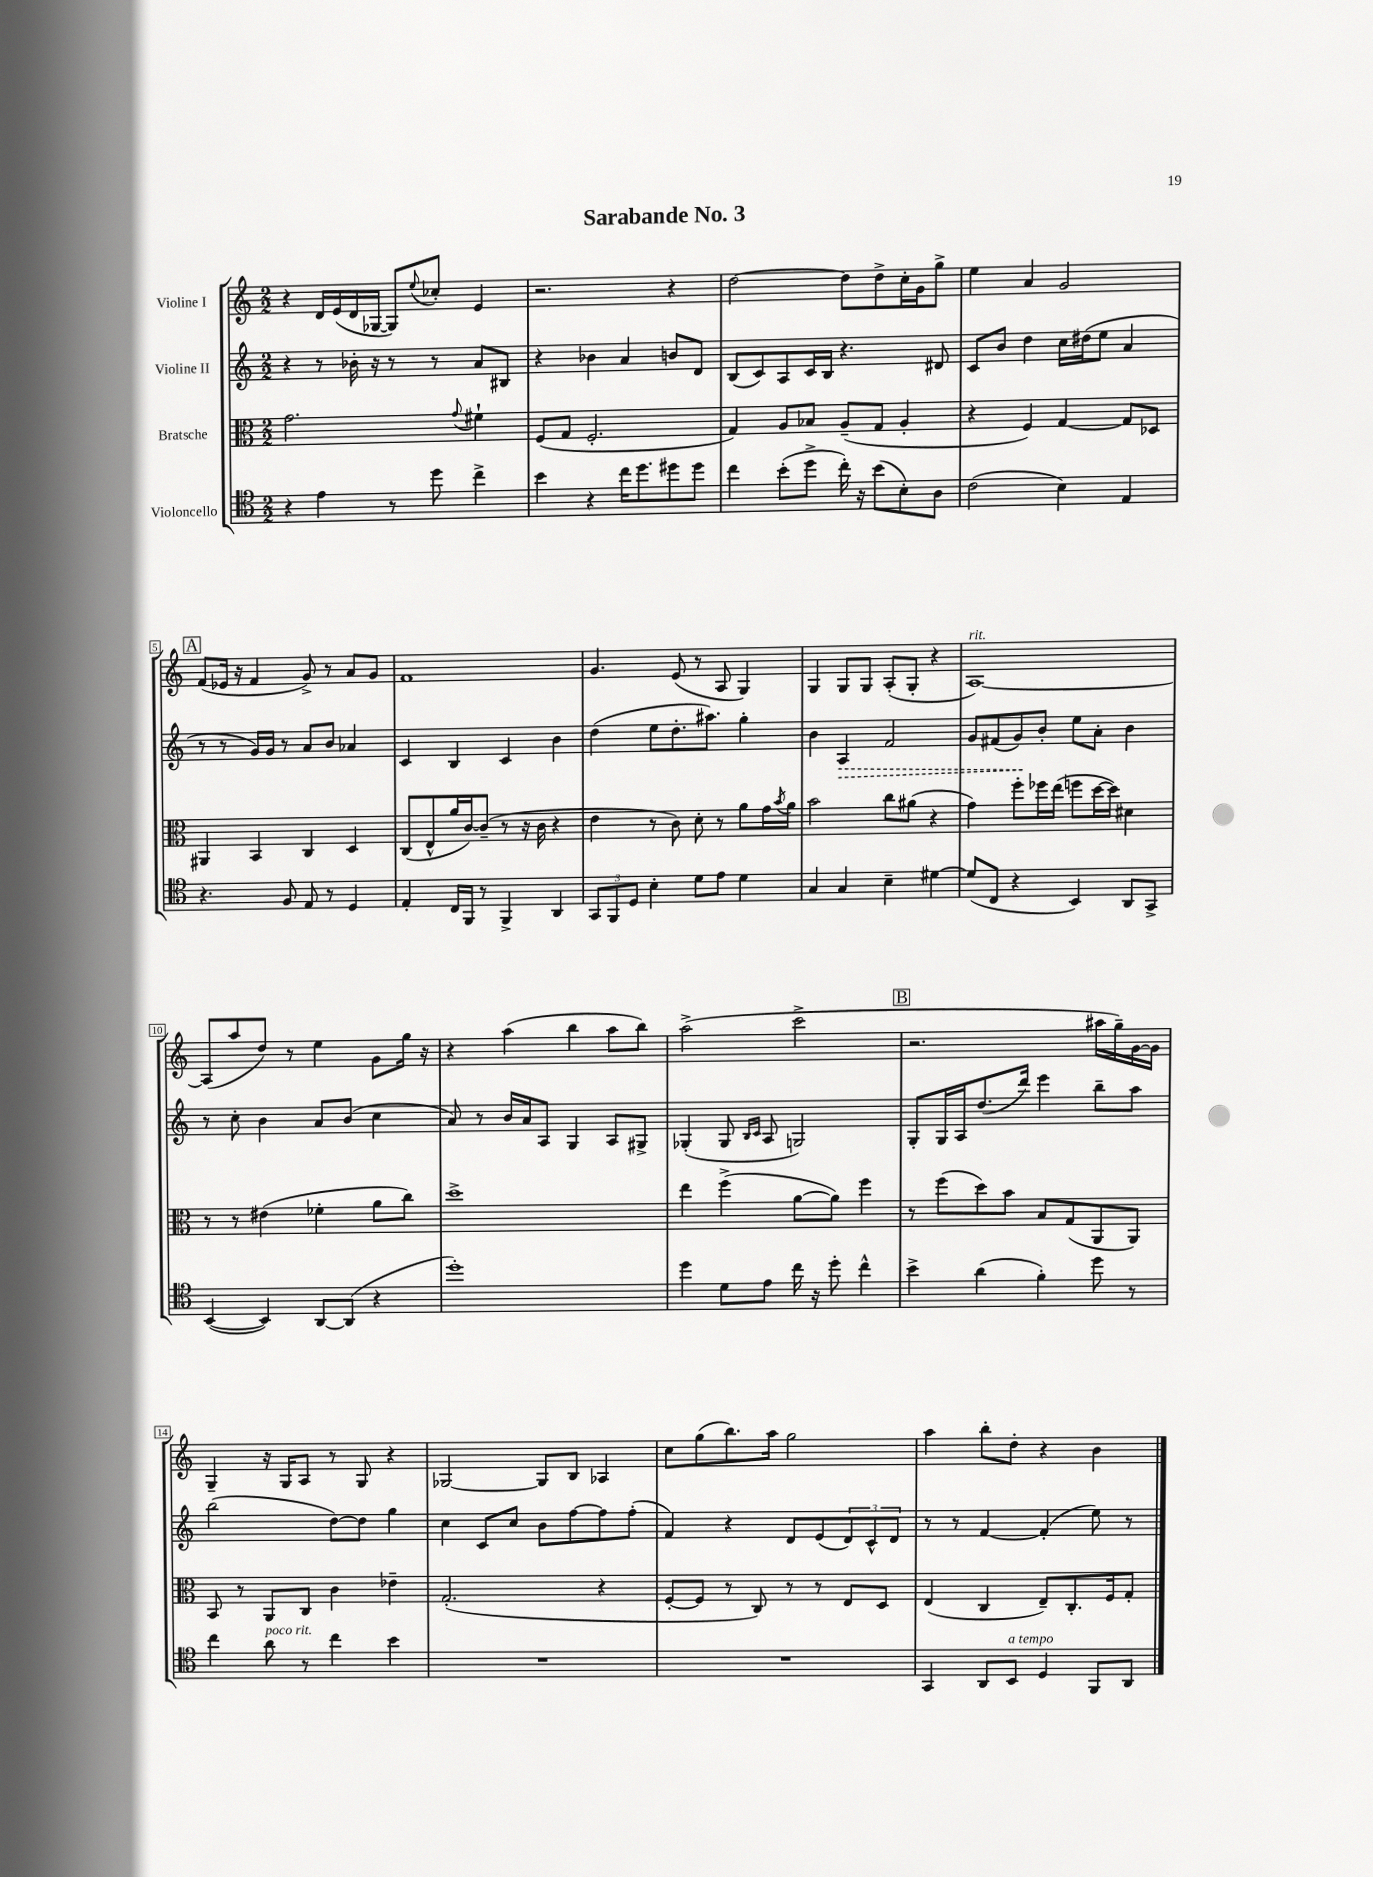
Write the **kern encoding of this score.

**kern	**kern	**kern	**kern
*staff4	*staff3	*staff2	*staff1
*clefC4	*clefC3	*clefG2	*clefG2
*k[]	*k[]	*k[]	*k[]
*M2/2	*M2/2	*M2/2	*M2/2
4r	2.g	4r	4r
4e	.	8r	16d
.	.	.	(16e
.	.	16b-'	16d
.	.	16r	[16G-
8r	.	8r	8G-])
.	.	.	8qqee
8dd	.	8r	8cc-'
.	8qqg	.	.
4cc^	4f#`	8a	4e
.	.	8B#	.
=	=	=	=
4b	(8F	4r	2.r
.	8G	.	.
4r	2.F'	4b-	.
16cc	.	4a	.
8.dd	.	.	.
8dd#	.	8b	4r
8dd#	.	8d	.
=	=	=	=
4cc	4G)	(8B	[2dd
.	.	8c)	.
(8b'	8A	8A	.
8dd^	8B-	16c	.
.	.	16B	.
16cc')	(8A~	4.r	8dd]
16r	.	.	.
(8b	8G	.	8dd^
8B')	4A'	.	16cc'
.	.	.	16g
8A	.	8d#	8gg^
=	=	=	=
(2c	4r	8c	4ee
.	.	8b	.
.	4F)	4dd	4a
4B)	[4G	16cc	2g
.	.	(16dd#	.
.	.	8ee	.
4E	8G]	4a	.
.	8D-	.	.
=	=	=	=
4.r	4AA#	8r	(8f
.	.	8r	16e-
.	.	.	16r
.	4BB	16g)	4f
.	.	16g	.
8F	.	8r	.
8E	4C	8a	8g^)
8r	.	8b	8r
4D	4D	4a-	8a
.	.	.	8g
=	=	=	=
4E'	(8C	4c	1f
.	8E^^	.	.
16C	16a	4B	.
16FF	[16c)	.	.
8r	(8c~]	.	.
4FF^	8r	4c	.
.	16r	.	.
.	16c	.	.
4AA	4r	4b	.
=	=	=	=
12GG	4e	(4dd	4.g
12FF	.	.	.
12D	.	.	.
4B'	8r	8ee	.
.	8c)	8.dd'	(8e
8d	8d'	.	8r
.	.	8.aa#)	.
8e	8r	.	8A
4d	8a	4gg'	4G)
.	16g	.	.
.	8qb	.	.
.	16a	.	.
=	=	=	=
4G	2b	4b	4G
4G	.	4A	8G
.	.	.	8G
4B~	8cc	2f	(8A'
.	(8a#	.	8G'
[4d#	4r	.	4r
=	=	=	=
(8d#]	4g)	8g	[1A)
8C	.	(8f#	.
4r	8ff'	8g)	.
.	16ff-	8b'	.
.	(16ee	.	.
4BB)	8ff	8ee	.
.	[16dd	8a'	.
.	16dd])	.	.
8AA	4d#	4b	.
8GG^	.	.	.
=	=	=	=
([4BB	8r	8r	(8A]
.	8r	8cc'	8aa
4BB])	(4e#	4b	8dd)
.	.	.	8r
[8AA	4f-'	8a	4ee
(8AA]	.	(8b	.
4r	8a	4cc	8g
.	8cc)	.	16gg
.	.	.	16r
=	=	=	=
1dd')	1dd^	8a)	4r
.	.	8r	.
.	.	16b	(4aa
.	.	16a	.
.	.	8A	.
.	.	4G	4bb
.	.	8A	8aa
.	.	8G#^	8bb)
=	=	=	=
4dd	4ee	(4G-'	(2aa^
8d	(4ff^	8G-	.
.	.	16qqB	.
.	.	16qqc	.
8e	.	8A	.
16cc	[8a	2G)	2ccc^
16r	.	.	.
8dd'	8a])	.	.
4cc^^	4ff	.	.
=	=	=	=
4b^	8r	8G'	2.r
.	(8ff	16G	.
.	.	16A	.
(4a	8dd)	(8.dd	.
.	8b	.	.
.	.	16ddd)	.
4f')	8B	4eee	.
.	(8G	.	.
8dd	8AA	8bb~	16aa#
.	.	.	16gg~)
8r	8AA)	8aa	[16g
.	.	.	16g]
=	=	=	=
4cc	8BB	(2bb	4G~
.	8r	.	.
8a	8AA	.	16r
.	.	.	16G
8r	8C	.	8A
4cc	4c	[8dd)	8r
.	.	8dd]	8G
4b	4e-~	4gg	4r
=	=	=	=
1r	(2.G'	4cc	[2G-
.	.	8c	.
.	.	8cc	.
.	.	8b	8G-]
.	.	[8ff	8B
.	4r	8ff]	4A-
.	.	(8ff'	.
=	=	=	=
1r	[8F'	4f)	8cc
.	8F]	.	(8gg
.	8r	4r	8.bb)
.	8C)	.	.
.	.	.	16aa
.	8r	8d	2gg
.	8r	(8e	.
.	8E	12d)	.
.	.	12c^^	.
.	8D	.	.
.	.	12d	.
=	=	=	=
4GG	(4E	8r	4aa
.	.	8r	.
8AA	4C	[4f	8bb'
8BB	.	.	8dd'
4D	8E~)	(4f']	4r
.	8.C'	.	.
8FF	.	8ee)	4b
.	16F	.	.
8AA	8G'	8r	.
==	==	==	==
*-	*-	*-	*-
